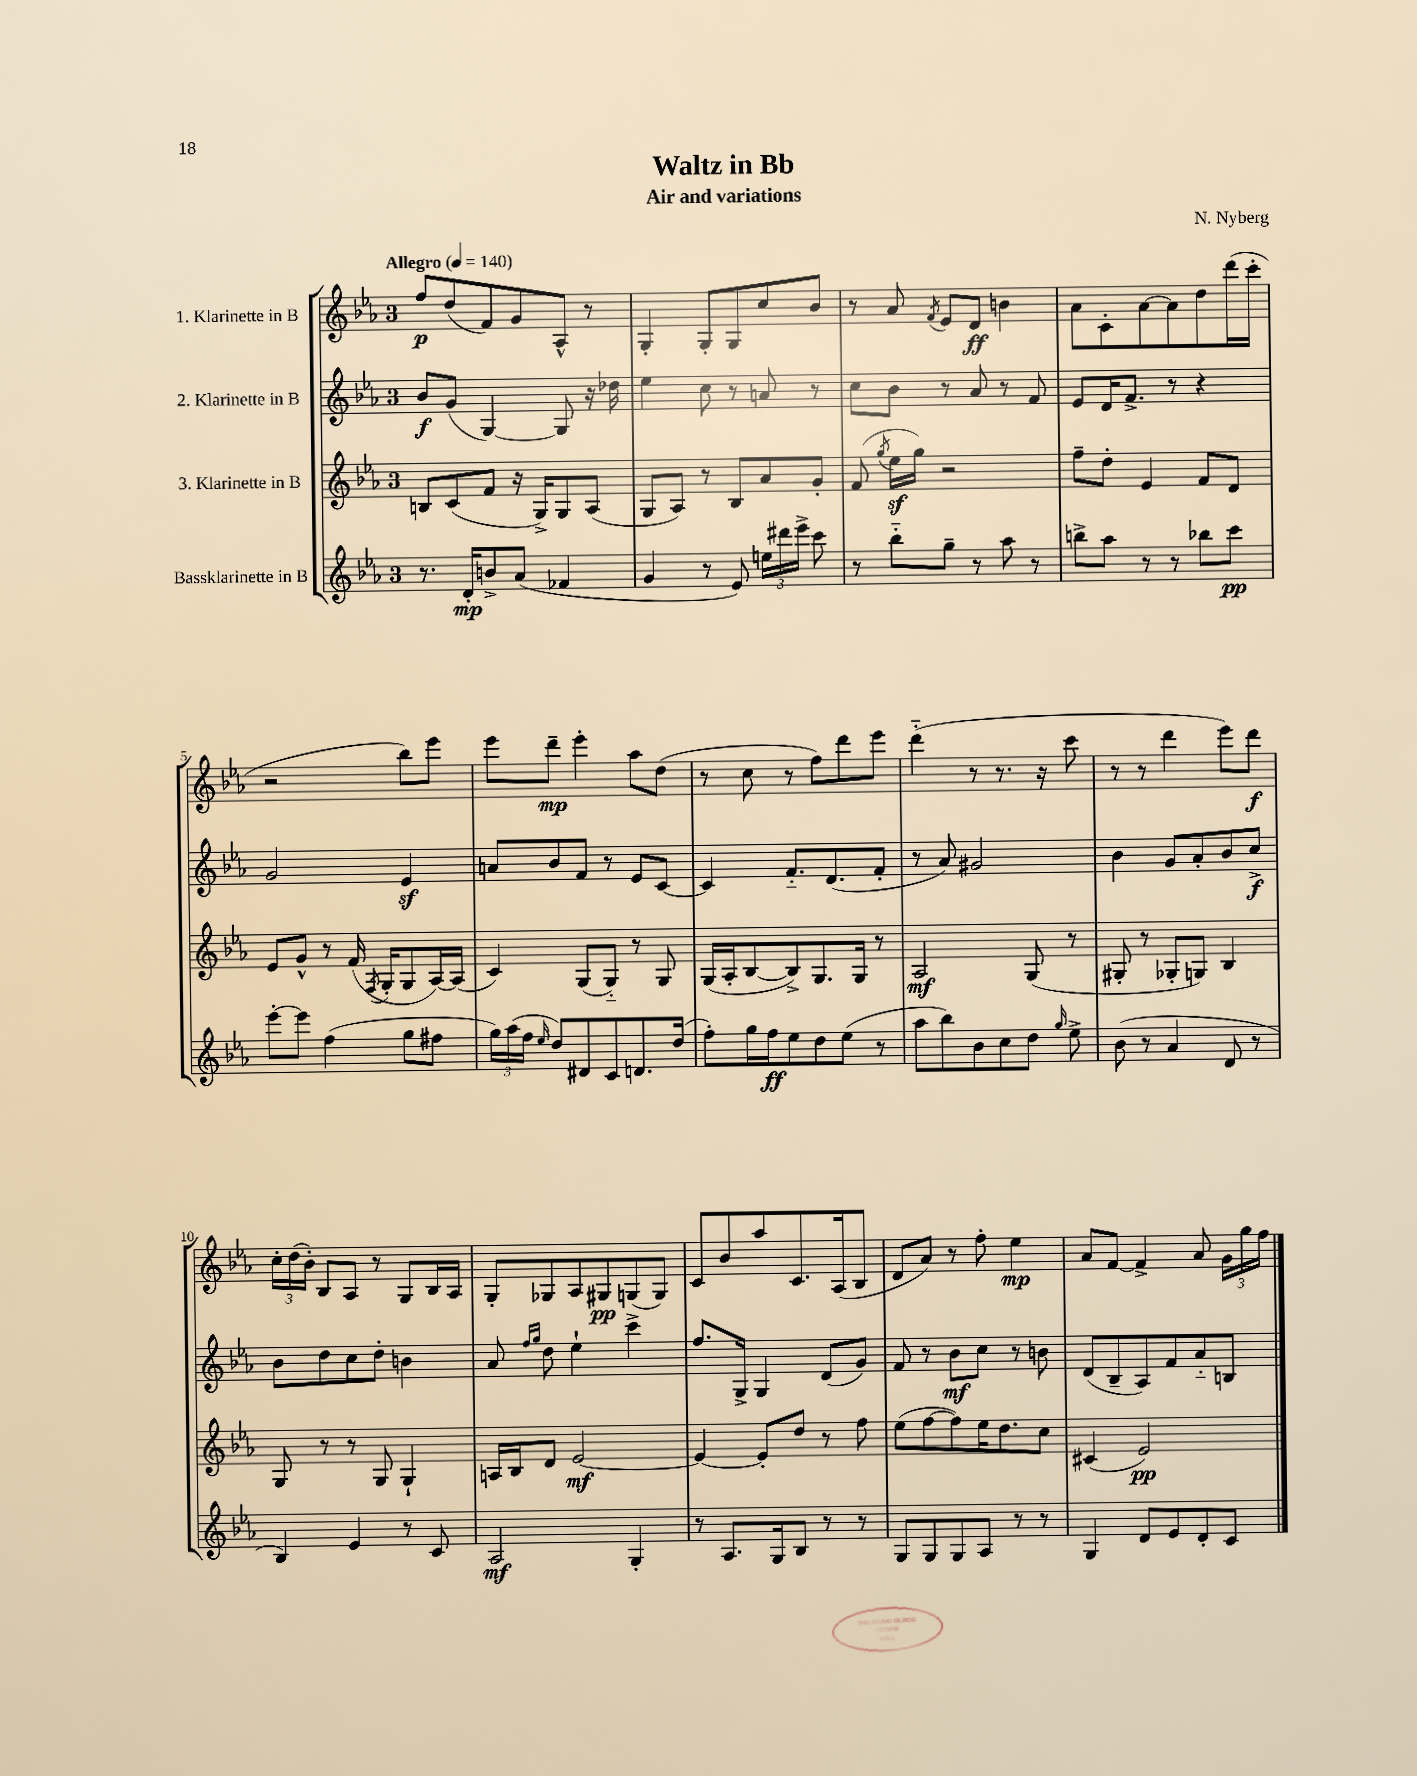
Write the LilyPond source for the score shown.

\header { title = "Waltz in Bb" composer = "N. Nyberg" subtitle = "Air and variations" }
<<
\new StaffGroup <<
\new Staff = "s0" \with { instrumentName = "1. Klarinette in B" } {
    \clef treble \key ees \major \once \override Staff.TimeSignature.style = #'single-digit \time 3/4 \tempo "Allegro" 4 = 140
    \autoBeamOff f''8[\p d''8( f'8) g'8 aes8]-^ r8 |
    g4-. g8[-. g8 c''8 bes'8] |
    r8 aes'8 \acciaccatura { f'8 } ees'8[ d'8]\ff b'4 |
    aes'8[ c'8-. aes'8~ aes'8 d''8 d'''16( c'''16]-. |
    r2 bes''8[) ees'''8] |
    ees'''8[ d'''8]--\mp ees'''4-. aes''8[ d''8]( |
    r8 c''8 r8 f''8[) d'''8 ees'''8] |
    d'''4-_( r8 r8. r16 c'''8 |
    r8 r8 d'''4 ees'''8[) d'''8]\f |
    \tuplet 3/2 { c''16[-. d''16( bes'16]-.) } bes8[ aes8] r8 g8[ bes16 aes16] |
    g8[-. ges8 aes8 gis8\pp g8( g8]) |
    c'8[ bes'8 aes''8 c'8. aes16( bes8] |
    d'8[ aes'8]) r8 f''8-. ees''4\mp |
    aes'8[ f'8]~ f'4-> aes'8 \tuplet 3/2 { g'16[ g''16 f''16] } \bar "|." |
}
\new Staff = "s1" \with { instrumentName = "2. Klarinette in B" } {
    \clef treble \key ees \major \once \override Staff.TimeSignature.style = #'single-digit \time 3/4
    \autoBeamOff bes'8[\f g'8]( g4~) g8 r16 des''16 |
    ees''4 c''8 r8 a'8 r8 |
    c''8[ bes'8] r8 aes'8 r8 f'8 |
    ees'8[ d'16 f'8.]-> r8 r4 |
    g'2 ees'4\sf |
    a'8[ bes'8 f'8] r8 ees'8[ c'8]~ |
    c'4 f'8.[-_ d'8.( f'8]-. |
    r8 aes'8) gis'2 |
    bes'4 g'8[ aes'8-. bes'8 c''8]->\f |
    bes'8[ d''8 c''8 d''8]-. b'4 |
    aes'8 \grace { f''16[ g''16] } d''8 ees''4-! c'''4-> |
    f''8.[ g16]-> g4 d'8[( g'8]) |
    f'8 r8 bes'8[\mf c''8] r8 b'8 |
    d'8[( bes8-- aes8) f'8 aes'8-_ b8] \bar "|." |
}
\new Staff = "s2" \with { instrumentName = "3. Klarinette in B" } {
    \clef treble \key ees \major \once \override Staff.TimeSignature.style = #'single-digit \time 3/4
    \autoBeamOff b8[ c'8( f'8] r16 g16[->) g8 aes8]( |
    g8[ aes8]) r8 bes8[ aes'8 g'8]-. |
    f'8( \acciaccatura { g''8 } ees''16[\sf g''16]) r2 |
    f''8[-- d''8]-. ees'4 f'8[ d'8] |
    ees'8[ g'8]-^ r8 f'16( \acciaccatura { f8 } g16[-. g8 aes16~) aes16]( |
    c'4) g8[( g8]-_) r8 g8 |
    g16[( aes16-. bes8~ bes8->) g8. g16] r8 |
    aes2\mf g8( r8 |
    gis8-. r8 ges8[-. g8]) bes4 |
    g8 r8 r8 g8 g4-! |
    a16[ bes16 d'8] ees'2~\mf |
    ees'4~ ees'8[-. d''8] r8 f''8 |
    ees''8[( f''8~ f''8) ees''16 d''8. c''8] |
    cis'4( ees'2\pp) \bar "|." |
}
\new Staff = "s3" \with { instrumentName = "Bassklarinette in B" } {
    \clef treble \key ees \major \once \override Staff.TimeSignature.style = #'single-digit \time 3/4
    \autoBeamOff r8. d'16[-.\mp b'8-> aes'8]( fes'4 |
    g'4 r8 ees'8) \tuplet 3/2 { e''16[ dis'''16 ees'''16]-> } c'''8 |
    r8 bes''8[-_ g''8]-- r8 aes''8 r8 |
    b''8[-> aes''8] r8 r8 bes''8[ c'''8]\pp |
    ees'''8[~-. ees'''8] f''4( g''8[ fis''8] |
    \tuplet 3/2 { g''16[) aes''16( f''16] } \grace { ees''16 } d''8[) dis'8 c'8 d'8. d''16]( |
    f''8[-.) g''16 f''16\ff ees''8 d''8 ees''8]( r8 |
    aes''8[ bes''8) bes'8 c''8 d''8] \grace { g''16 } ees''8-> |
    bes'8( r8 aes'4 d'8 r8 |
    bes4) ees'4 r8 c'8 |
    aes2\mf g4-. |
    r8 aes8.[ g16 bes8] r8 r8 |
    g8[ g8 g8 aes8] r8 r8 |
    g4 d'8[ ees'8 d'8-. c'8] \bar "|." |
}
>>
>>
